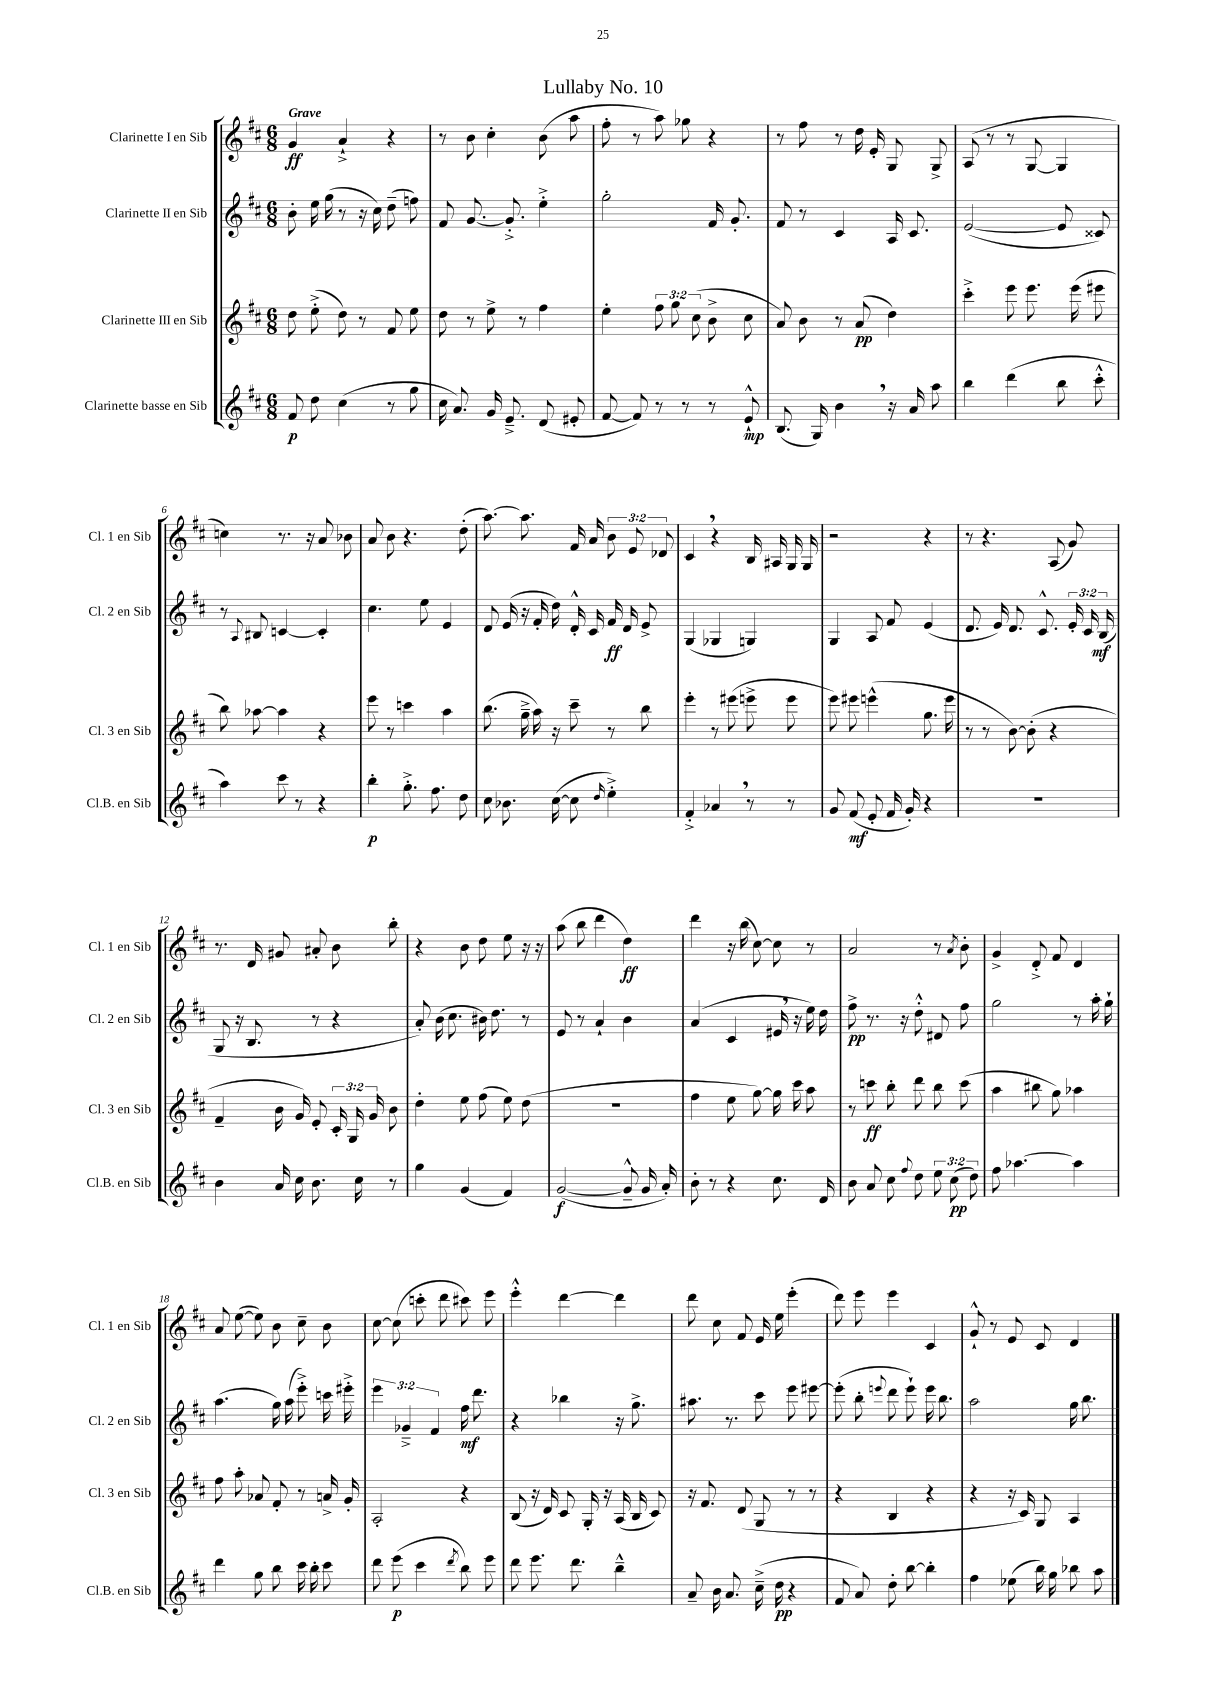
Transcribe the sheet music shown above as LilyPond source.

\header { title = "Lullaby No. 10" }
<<
\new StaffGroup <<
\new Staff = "s0" \with { instrumentName = "Clarinette I en Sib" shortInstrumentName = "Cl. 1 en Sib" } {
    \clef treble \key d \major \numericTimeSignature \time 6/8 \override Staff.TupletNumber.text = #tuplet-number::calc-fraction-text \tempo "Grave"
    \autoBeamOff g'4\ff a'4-!-> r4 |
    r8 b'8 cis''4-. b'8( a''8 |
    fis''8-. r8 a''8) ges''8 r4 |
    r8 fis''8 r8 d''16 e'16-. g8 g8-> |
    a8( r8 r8 g8~ g4 |
    c''4) r8. r16 a'8 bes'8 |
    a'8 b'8 r4. d''8-.( |
    a''8.~) a''8. fis'16 a'16 \tuplet 3/2 { b'8 e'8 des'8 } |
    cis'4 \breathe r4 b16 ais16 g16 g16 |
    r2 r4 |
    r8 r4. a8( g'8) |
    r8. d'16 gis'8 ais'8-. b'8 b''8-. |
    r4 b'8 d''8 e''8 r16 r16 |
    a''8( b''8 d'''4 d''4\ff) |
    d'''4 r16 b''16( cis''8~) cis''8 r8 |
    a'2 r8 \acciaccatura { a'8 } b'8-. |
    g'4-> d'8-.-> fis'8 d'4 |
    a'8 e''8~( e''8) b'8 cis''8-- b'8 |
    cis''8~ cis''8( c'''8-. d'''8 cis'''8) e'''8 |
    e'''4-.-^ d'''4~ d'''4 |
    d'''8 cis''8 fis'8 e'16 e''16 e'''4-.( |
    d'''8) e'''8 e'''4 cis'4 |
    g'8-!-^ r8 e'8 cis'8 d'4 \bar "|." |
}
\new Staff = "s1" \with { instrumentName = "Clarinette II en Sib" shortInstrumentName = "Cl. 2 en Sib" } {
    \clef treble \key d \major \numericTimeSignature \time 6/8 \override Staff.TupletNumber.text = #tuplet-number::calc-fraction-text
    \autoBeamOff b'8-. e''16 g''16( r8 r16 cis''16) d''8--( f''8) |
    fis'8 g'8.~ g'8.-.-> e''4-.-> |
    g''2-. fis'16 g'8.-. |
    fis'8 r8 cis'4 a16 cis'8. |
    e'2~( e'8 cisis'8) |
    r8 \appoggiatura { a8 } bis8 c'4~ c'4-. |
    cis''4. e''8 e'4 |
    d'8 e'16( r16 fis'16-. d''16) d'16-.-^ cis'16 fis'16\ff d'16 e'8-> |
    g4( ges4 g4) |
    g4 a8 fis'8 e'4( |
    d'8. e'16) d'8. cis'8.-^ \tuplet 3/2 { e'16-. cis'16 b16\mf( } |
    g8 r16 b8. r8 r4 |
    a'8-.) b'16( cis''8. bis'16) d''8. r8 |
    e'8 r8 a'4-! b'4 |
    a'4( cis'4 eis'16 \breathe r16 e''16) d''16 |
    fis''8->\pp r8. r16 d''8-.-^ dis'8 fis''8 |
    g''2 r8 a''16-. g''16-! |
    a''4.( g''16) a''16( e'''8-.->) c'''16 eis'''16-.-> |
    \tuplet 3/2 { e'''4 ges'4---> fis'4 } fis''16\mf d'''8. |
    r4 bes''4 r16 g''8.-> |
    ais''8. r8. cis'''8 e'''8 eis'''8~ |
    eis'''8-.( b''8-. \appoggiatura { e'''8 } d'''8 e'''8-!) e'''16 b''8. |
    a''2 g''16 b''8. \bar "|." |
}
\new Staff = "s2" \with { instrumentName = "Clarinette III en Sib" shortInstrumentName = "Cl. 3 en Sib" } {
    \clef treble \key d \major \numericTimeSignature \time 6/8 \override Staff.TupletNumber.text = #tuplet-number::calc-fraction-text
    \autoBeamOff d''8 e''8-.->( d''8) r8 fis'8 e''8 |
    d''8 r8 e''8-> r8 fis''4 |
    e''4-. \tuplet 3/2 { fis''8 g''8 cis''8( } b'8-> cis''8 |
    a'8) b'8 r8 a'8\pp( d''4) |
    cis'''4-.-> e'''8 e'''8. e'''16( eis'''8 |
    b''8) aes''8~ aes''4 r4 |
    e'''8 r8 c'''4 a''4 |
    b''8.( g''16---> a''16) r16 cis'''8-- r8 b''8 |
    e'''4-. r8 eis'''8( e'''8-> e'''8 |
    e'''8) eis'''8 e'''4-^( g''8. e'''16 |
    r8 r8 b'8~) b'8-.( r4 |
    fis'4-- b'16 g'16) e'8-. \tuplet 3/2 { cis'16-. g16 g'16 } b'8 |
    d''4-. e''8 fis''8( e''8) d''8( |
    R2. |
    fis''4 e''8 g''8~) g''16 cis'''16 a''8 |
    r8 c'''8\ff b''8-. d'''8 b''8 c'''8( |
    a''4 bis''8 g''8) aes''4 |
    fis''8 a''8-. aes'8 fis'8-. r8 a'16-> g'16-. |
    a2-. r4 |
    b8( r16 d'16) cis'8 g16-. r16 a16( b16 cis'8) |
    r16 fis'8. d'8( g8 r8 r8 |
    r4 b4 r4 |
    r4 r16 cis'16) g8 a4 \bar "|." |
}
\new Staff = "s3" \with { instrumentName = "Clarinette basse en Sib" shortInstrumentName = "Cl.B. en Sib" } {
    \clef treble \key d \major \numericTimeSignature \time 6/8 \override Staff.TupletNumber.text = #tuplet-number::calc-fraction-text
    \autoBeamOff fis'8\p d''8 cis''4( r8 g''8 |
    cis''16 a'8.) g'16 e'8.---> d'8( eis'8-. |
    fis'8~ fis'8) r8 r8 r8 e'8-!-^\mp |
    b8.( g16) b'4 \breathe r16 a'16 a''8 |
    b''4 d'''4( b''8 cis'''8-.-^ |
    a''4) cis'''8 r8 r4 |
    b''4-.\p g''8.-.-> fis''8. d''8 |
    cis''8 bes'8. cis''16~( cis''8 \grace { d''16 } e''4-.->) |
    fis'4-.-> aes'4 \breathe r8 r8 |
    g'8 fis'8\mf( e'8-. fis'16 g'16-.) r4 |
    R2. |
    b'4 a'16 cis''16 b'8. cis''16 r8 |
    g''4 g'4( fis'4) |
    g'2~\f( g'8---^ g'16 a'16-.) |
    b'8-. r8 r4 cis''8. d'16 |
    b'8 a'8 cis''8 \appoggiatura { fis''8 } d''8 \tuplet 3/2 { e''8 cis''8\pp( d''8) } |
    fis''8 aes''4.~ aes''4 |
    d'''4 g''8 b''8 cis'''16 b''16-. cis'''8 |
    d'''8 e'''8\p( cis'''4 \acciaccatura { d'''8 } b''8) e'''8 |
    d'''8 e'''8. d'''8. b''4---^ |
    a'8-- b'16 a'8. cis''16--->( d''16\pp r4 |
    fis'8 a'8) d''8-. b''8~ b''4-. |
    fis''4 ees''8( b''16) g''16 bes''8 a''8 \bar "|." |
}
>>
>>
